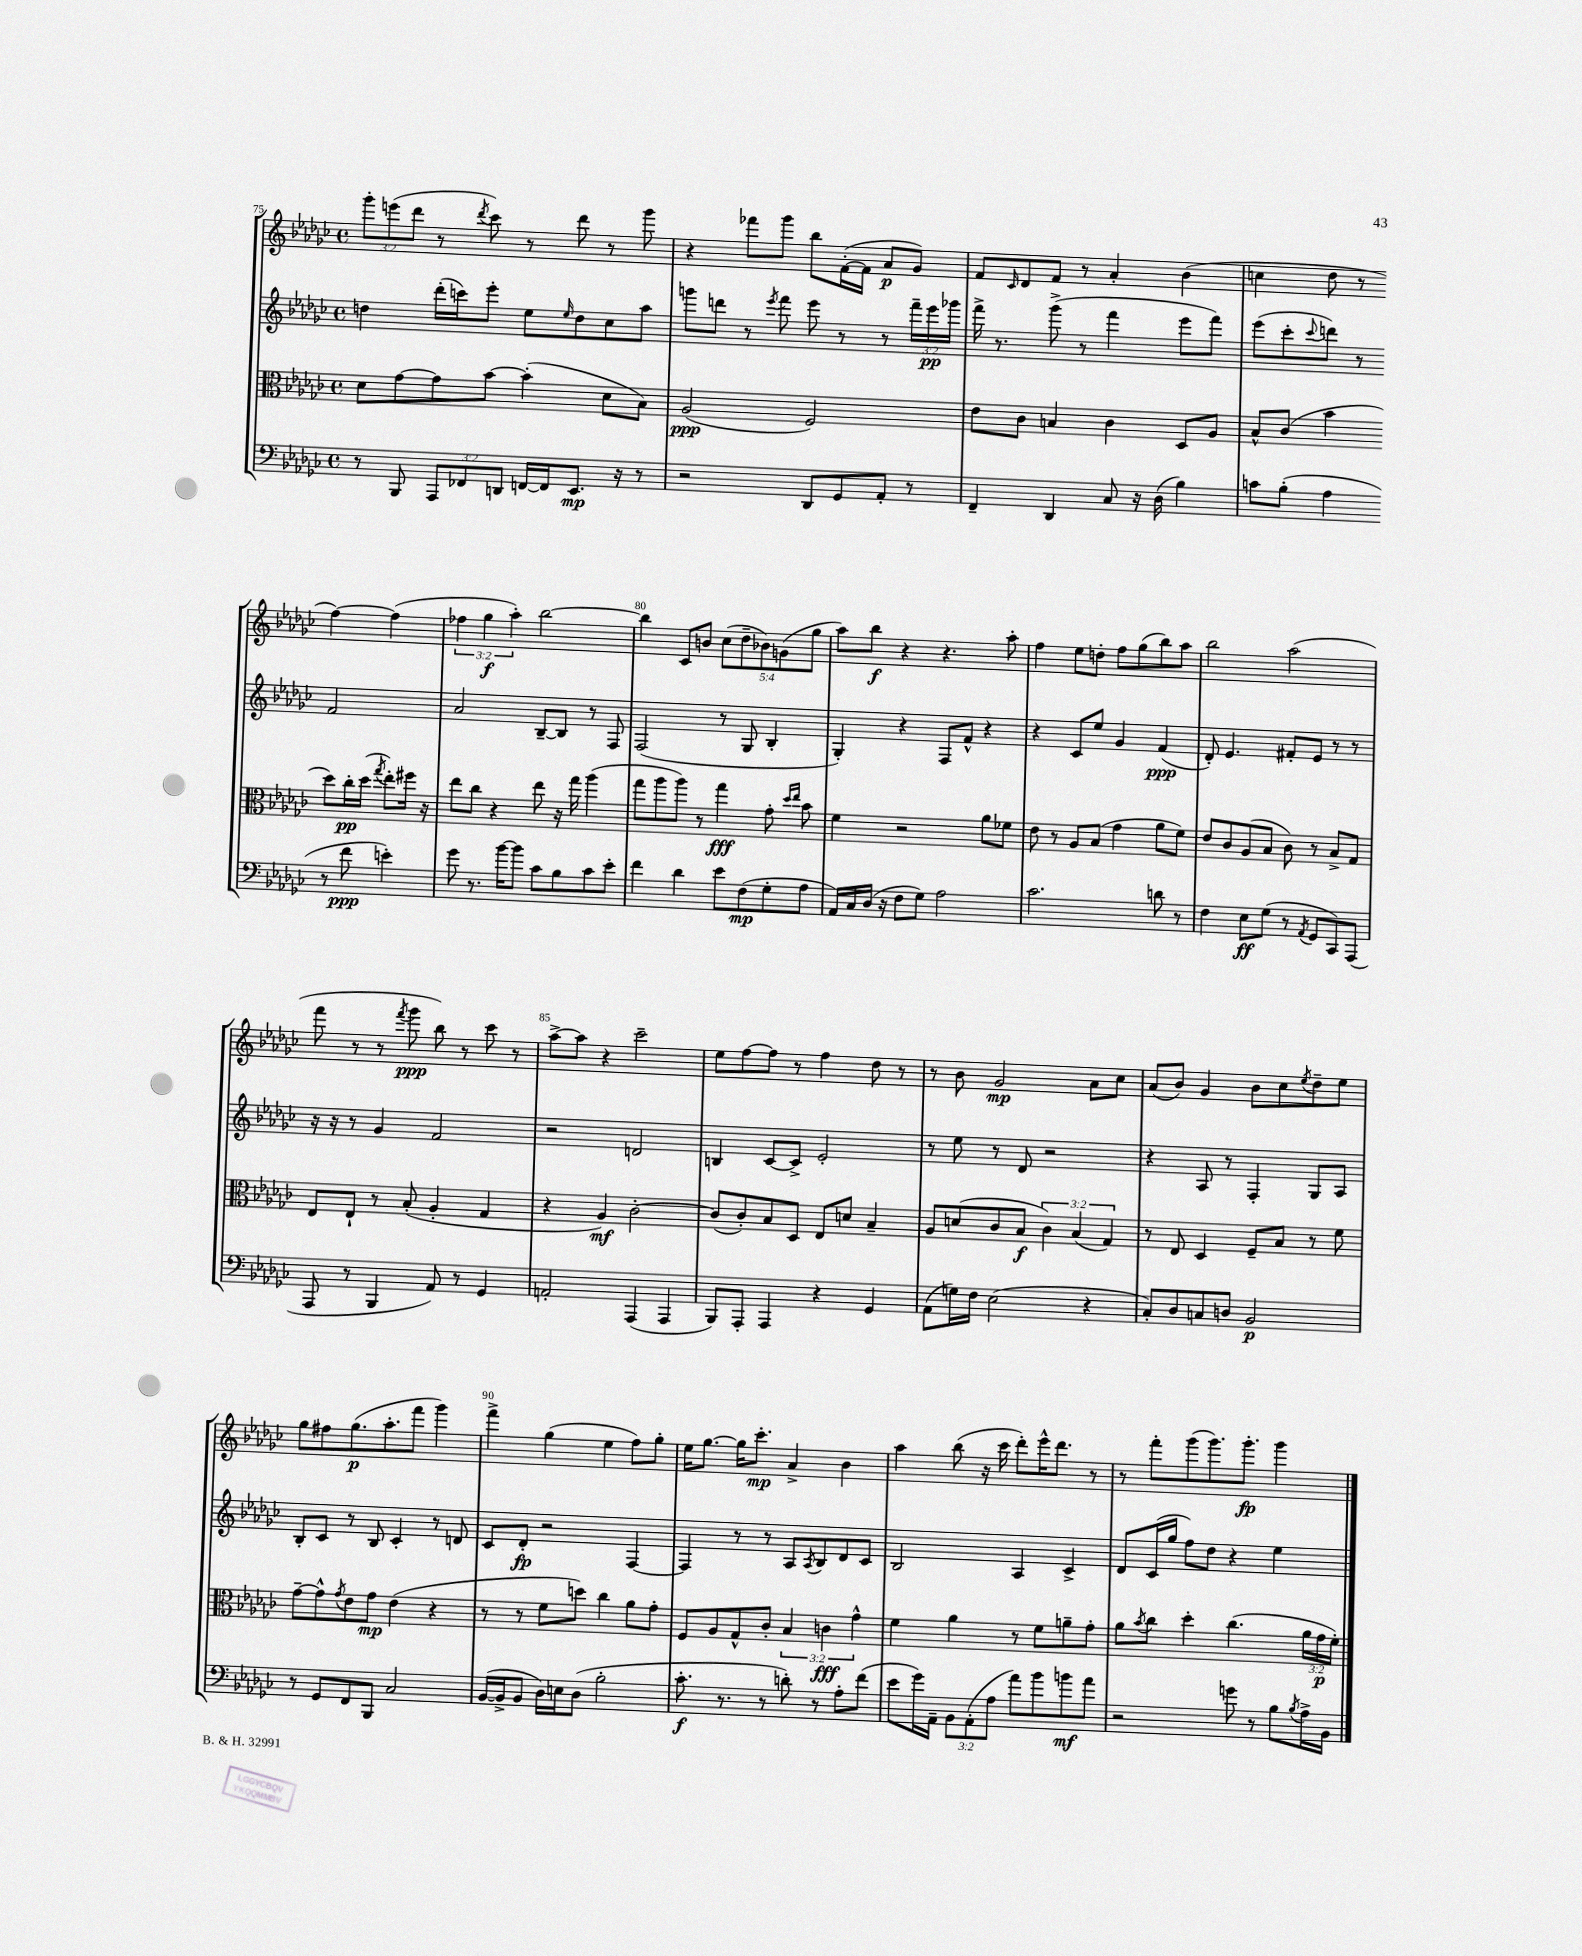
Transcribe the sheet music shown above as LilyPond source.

<<
\new StaffGroup <<
\new Staff = "s0" {
    \clef treble \key ges \major \defaultTimeSignature \time 4/4 \override Staff.TupletNumber.text = #tuplet-number::calc-fraction-text
    \tuplet 3/2 { ges'''8-. e'''8( des'''8 } r8 \acciaccatura { des'''8 } ces'''8) r8 des'''8 r8 ges'''8 |
    r4 fes'''8 ges'''8 bes''8 f'16~-.( f'16 aes'8\p ges'8) |
    f'8 \grace { ces'16 } des'8 f'8 r8 aes'4-. bes'4( |
    c''4 des''8 r8 f''4~) f''4( |
    \tuplet 3/2 { fes''4 ges''4\f aes''4-.) } bes''2~ |
    bes''4 ces'8 b'8 \tuplet 5/4 { ces''8( des''8-- bes'8) g'8( ges''8 } |
    aes''8) bes''8\f r4 r4. aes''8-. |
    f''4 ees''8 d''8-. f''8 ges''8( bes''8) aes''8 |
    bes''2 aes''2( |
    f'''8 r8 r8 \acciaccatura { f'''8 } ges'''8\ppp bes''8) r8 ces'''8 r8 |
    aes''8~-> aes''8 r4 ces'''2-- |
    ees''8 f''8~ f''8 r8 f''4 des''8 r8 |
    r8 bes'8 ges'2\mp aes'8 ces''8 |
    aes'8( bes'8) ges'4 bes'8 ces''8 \acciaccatura { ees''8 } des''8-- ees''8 |
    ges''8 fis''8 ges''8.\p( aes''8.-. f'''8 ges'''4) |
    f'''4-> ges''4( ees''4 f''8) ges''8-. |
    ees''16 ges''8.~ ges''16 ces'''8.-.\mp aes'4-> bes'4 |
    aes''4 bes''8( r16 ces'''16 des'''8-.) ees'''16-^ des'''8. r8 |
    r8 f'''8-. ges'''8( ges'''8.) ges'''8.-.\fp ges'''4 \bar "|." |
}
\new Staff = "s1" {
    \clef treble \key ges \major \defaultTimeSignature \time 4/4 \override Staff.TupletNumber.text = #tuplet-number::calc-fraction-text
    d''4 des'''16-.( c'''16) ees'''8-. ees''8 \grace { ees''16 } d''8 ces''8 aes''8 |
    g'''8 d'''8 r8 \acciaccatura { ees'''8 } f'''8 ees'''8 r8 r8 \tuplet 3/2 { f'''16-- ees'''16\pp ges'''16 } |
    f'''16-> r8. ges'''8->( r8 f'''4 ees'''8 f'''8) |
    ees'''8( ces'''8-. \appoggiatura { ces'''8 } d'''8) r8 f'2 |
    aes'2 bes8~-- bes8 r8 f8 |
    f2( r8 ges8 bes4-. |
    ges4-.) r4 f8 f'8-^ r4 |
    r4 ces'8 ees''8 ges'4 f'4\ppp( |
    des'8-.) ees'4. fis'8-. ees'8 r8 r8 |
    r16 r16 r8 ges'4 f'2 |
    r2 d'2 |
    b4 ces'8~ ces'8-> ees'2-. |
    r8 ees''8 r8 des'8 r2 |
    r4 aes8 r8 f4-. ges8 aes8 |
    bes8-. ces'8 r8 bes8 ces'4-. r8 d'8 |
    ces'8 des'8-.\fp r2 f4~ |
    f4 r8 r8 aes8 \acciaccatura { aes8 } bes8 des'8 ces'8 |
    bes2 aes4 ces'4-> |
    des'8 ces'16( ges''16 f''8) des''8 r4 ees''4 \bar "|." |
}
\new Staff = "s2" {
    \clef alto \key ges \major \defaultTimeSignature \time 4/4 \override Staff.TupletNumber.text = #tuplet-number::calc-fraction-text
    des'8 ges'8~ ges'8 bes'8~ bes'4-.( des'8 bes8) |
    aes2\ppp( f2) |
    ees'8 ces'8 b4 ces'4 des8 aes8 |
    bes8-^ ces'8( bes'4 des''8) ces''16-.\pp des''16( \acciaccatura { ges''8 } ees''8-.) fis''16 r16 |
    ees''8 ces''8 r4 ees''8 r16 ges''16 aes''4( |
    ges''8 aes''8 aes''8) r8 ges''4\fff ges'8-. \grace { des''16 ees''16 } bes'8 |
    f'4 r2 aes'8 fes'8 |
    ees'8 r8 aes8 bes8( ges'4 aes'8 f'8) |
    ees'8 ces'8 aes8( bes8 ces'8) r8 bes8-> ges8 |
    ees8 ees8-! r8 bes8-.( aes4-. ges4 |
    r4 aes4\mf) ces'2~-. |
    ces'8( ces'8-.) bes8 des8 ees8 d'8 bes4-- |
    aes8 d'8( ces'8 bes8\f \tuplet 3/2 { ces'4) bes4( ges4) } |
    r8 ees8 des4 f8-- bes8 r8 f'8 |
    ges'8~-- ges'8-^ \acciaccatura { ges'8 } ees'8 ges'8\mp ees'4( r4 |
    r8 r8 f'8 d''8) ces''4 aes'8 ges'8-. |
    f8 aes8 ges8-^ ces'8-. \tuplet 3/2 { bes4 c'4\fff ges'4-^ } |
    f'4 aes'4 r8 f'8 a'8-- ges'8-. |
    aes'8 \acciaccatura { bes'8 } ces''8 des''4-. ces''4.( \tuplet 3/2 { aes'16 ges'16\p f'16-.) } \bar "|." |
}
\new Staff = "s3" {
    \clef bass \key ges \major \defaultTimeSignature \time 4/4 \override Staff.TupletNumber.text = #tuplet-number::calc-fraction-text
    r8 bes,,8 \tuplet 3/2 { aes,,8 fes,8 d,8 } f,16~ f,16 ees,8.\mp r16 r8 |
    r2 des,8 ges,8 aes,8-. r8 |
    f,4-- des,4 ces8 r16 des16( bes4) |
    c'8 bes8-.( aes4 r8 f'8\ppp e'4-.) |
    ges'8 r8. bes'16~ bes'8 ces'8 bes8 ces'8 ees'8-. |
    f'4 des'4 ees'8 f8\mp( ges8-. aes8 |
    aes,16) ces16 des16( r16 f8 ges8) aes2 |
    ces'2. d'8 r8 |
    f4 ees8\ff ges8( r8 \acciaccatura { aes,8 } ges,8 ces,8) aes,,8( |
    aes,,8 r8 bes,,4 aes,8) r8 ges,4 |
    a,2-. aes,,4( aes,,4 |
    bes,,8) aes,,8-. aes,,4 r4 ges,4 |
    aes,8( g16) f16 ees2( r4 |
    ces8-.) des8 c8 d8 bes,2\p |
    r8 ges,8 f,8 bes,,8 ces2 |
    bes,16~( bes,16-> bes,8 des16) e16 des8( bes2-. |
    ces'8.-.\f r8. r8 d'8-.) r8 aes8-. f'8( |
    ees'8 ges'16) aes,16-- \tuplet 3/2 { bes,8 aes,8-.( aes8 } aes'8) bes'8 b'8\mf aes'8 |
    r2 g'8 r8 bes8 \acciaccatura { bes8 } aes16-> bes,16 \bar "|." |
}
>>
>>
\layout { \context { \Score currentBarNumber = #75 \override BarNumber.break-visibility = ##(#f #t #t) barNumberVisibility = #(every-nth-bar-number-visible 5) } }
